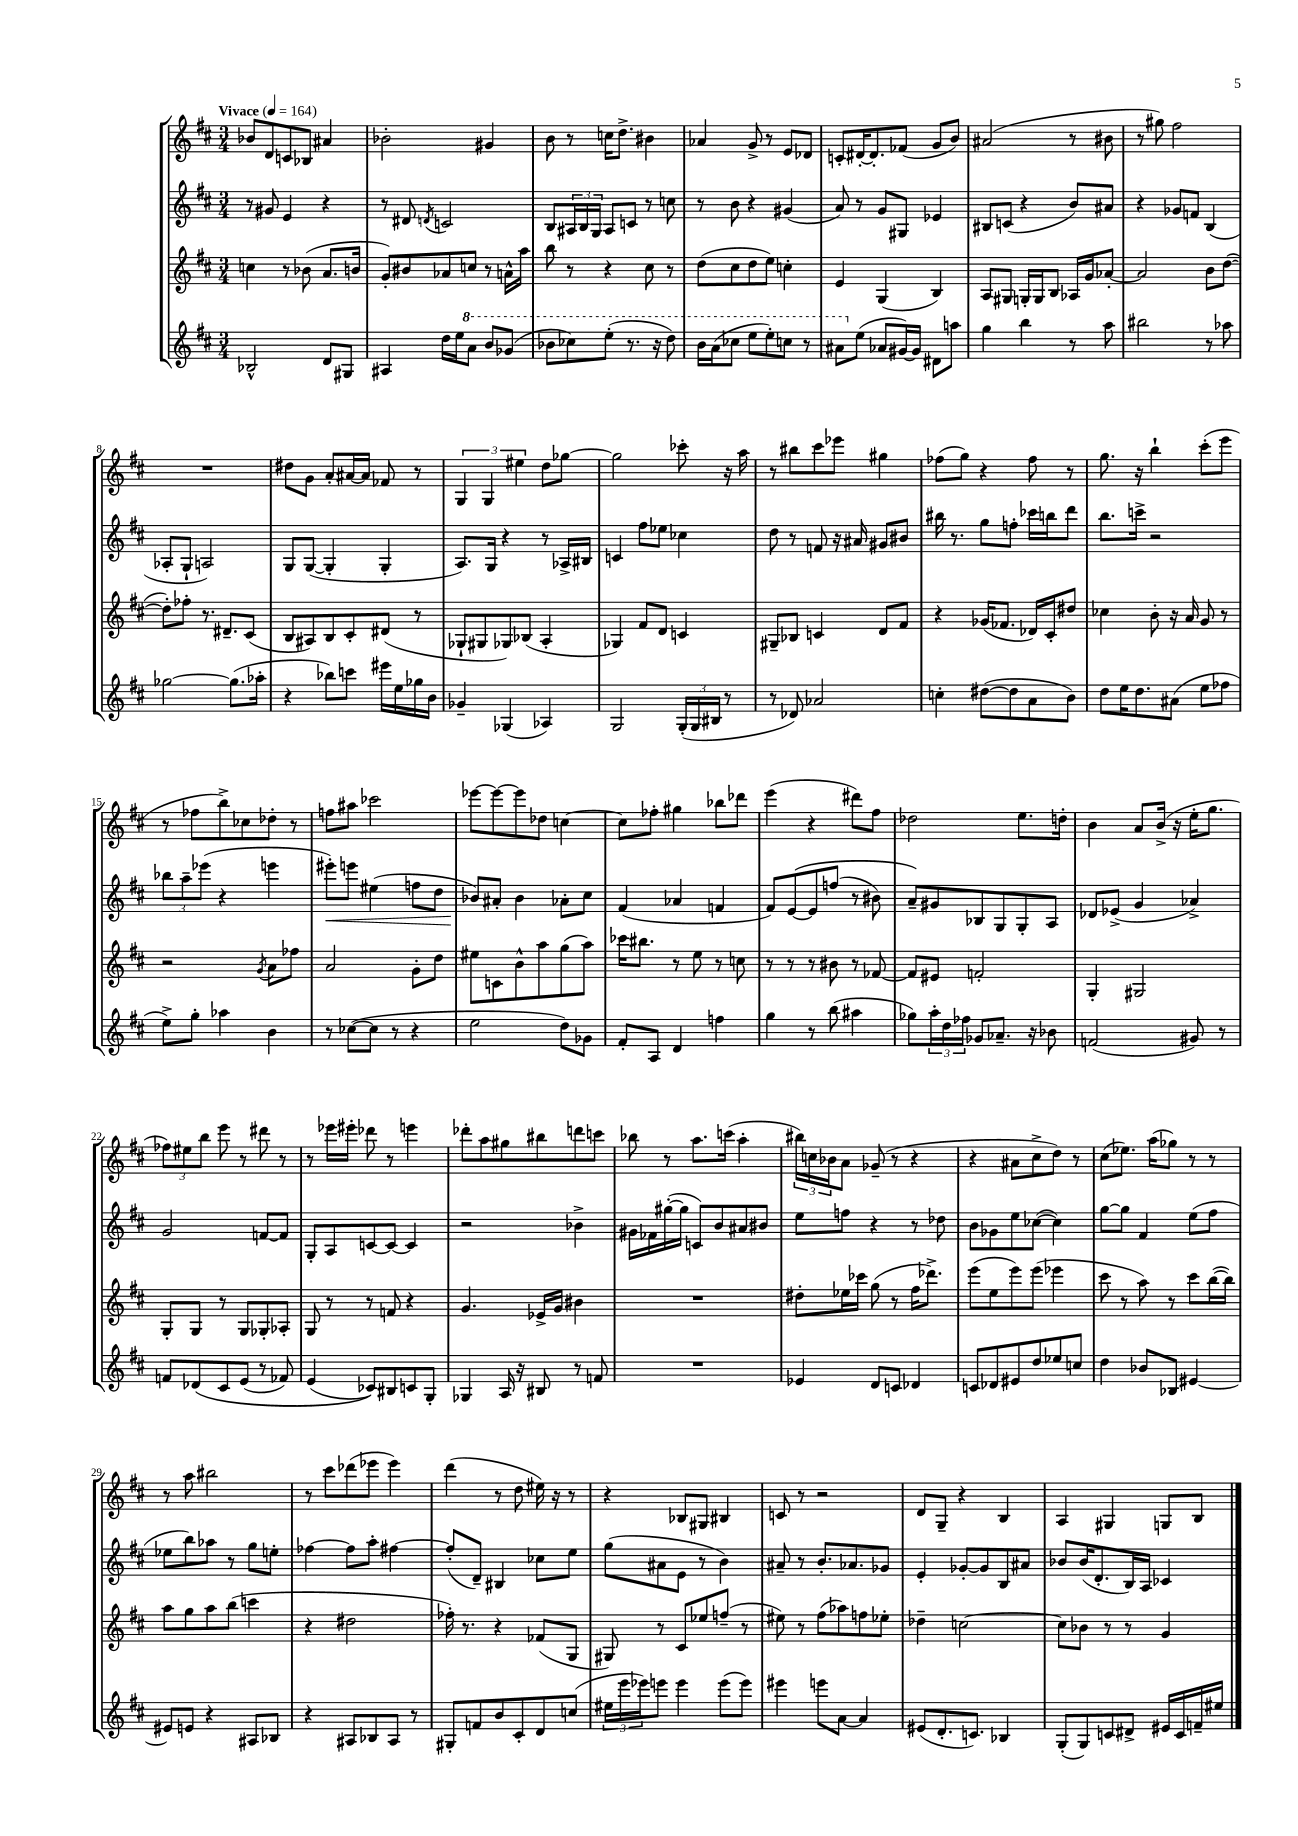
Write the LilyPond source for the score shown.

<<
\new StaffGroup <<
\new Staff = "s0" {
    \clef treble \key d \major \numericTimeSignature \time 3/4 \tempo "Vivace" 4 = 164
    bes'8 d'8 c'8 bes8 ais'4 |
    bes'2-. gis'4 |
    b'8 r8 c''16 d''8.-> bis'4 |
    aes'4 g'8-> r8 e'8 des'8 |
    c'8-. dis'16~-. dis'8.-. fes'8( g'8 b'8) |
    ais'2( r8 bis'8 |
    r8 gis''8) fis''2 |
    R2. |
    dis''8 g'8 a'8-. ais'16~ ais'16 fes'8 r8 |
    \tuplet 3/2 { g4 g4 eis''4 } d''8 ges''8~ |
    ges''2 ces'''8-. r16 a''16 |
    r8 bis''8 cis'''8 ees'''8 gis''4 |
    fes''8( g''8) r4 fes''8 r8 |
    g''8. r16 b''4-! cis'''8-.( e'''8 |
    r8 fes''8 b''8->) ces''8 des''8-. r8 |
    f''8 ais''8 ces'''2 |
    ees'''8~ ees'''8~ ees'''8 des''8 c''4~ |
    c''8 fes''8-. gis''4 bes''8 des'''8 |
    e'''4( r4 dis'''8) fis''8 |
    des''2 e''8. d''16-. |
    b'4 a'8 b'16->( r16 e''16-. g''8. |
    \tuplet 3/2 { fes''8) eis''8 b''8 } e'''8 r8 dis'''8 r8 |
    r8 ees'''16 eis'''16-. des'''8 r8 e'''4 |
    des'''8-. a''8 gis''8 bis''8 d'''8 c'''8 |
    bes''8 r8 a''8. c'''16( a''4-. |
    \tuplet 3/2 { bis''16) c''16 bes'16 } a'8 ges'8--( r8 r4 |
    r4 ais'8 cis''8-> d''8) r8 |
    cis''8( ees''8.) a''16( ges''8) r8 r8 |
    r8 a''8 bis''2 |
    r8 cis'''8 des'''8( ees'''8 ees'''4) |
    d'''4( r8 d''8 eis''16) r16 r8 |
    r4 bes8 gis8 bis4 |
    c'8 r8 r2 |
    d'8 g8-- r4 b4 |
    a4 gis4 g8 b8 \bar "|." |
}
\new Staff = "s1" {
    \clef treble \key d \major \numericTimeSignature \time 3/4
    r8 gis'8 e'4 r4 |
    r8 dis'8 \acciaccatura { d'8 } c'2 |
    b8 \tuplet 3/2 { ais16 b16 g16 } ais8 c'8 r8 c''8 |
    r8 b'8 r4 gis'4( |
    a'8) r8 g'8 gis8 ees'4 |
    bis8 c'8( r4 b'8) ais'8 |
    r4 ges'8 f'8 b4( |
    aes8-. g8-! a2) |
    g8 g8~( g4-. g4-. |
    a8.) g16 r4 r8 aes16-> bis16 |
    c'4 fis''8 ees''8 ces''4 |
    d''8 r8 f'8 r16 ais'16 gis'8 bis'8 |
    bis''16 r8. g''8 f''8-. ces'''16 b''16 d'''8 |
    b''8. c'''16-> r2 |
    \tuplet 3/2 { bes''8 a''8-- ees'''8( } r4 e'''4 |
    eis'''8-.\<) e'''8 eis''4( f''8 d''8 |
    bes'8\!) ais'8-. bes'4 aes'8-. cis''8 |
    fis'4( aes'4 f'4 |
    fis'8) e'8~\( e'8 f''8( r8 bis'8) |
    a'8--\) gis'8 bes8 g8 g8-. a8 |
    des'8 ees'8->( g'4 aes'4->) |
    g'2 f'8~ f'8 |
    g8-. a8 c'8~ c'8~ c'4 |
    r2 bes'4-> |
    gis'16 fes'16 gis''16~-.( gis''16 c'8) b'8 ais'8 bis'8 |
    e''8 f''8 r4 r8 des''8 |
    b'8 ges'8 e''8 ces''8~( ces''4) |
    g''8~ g''8 fis'4 e''8( fis''8 |
    ees''8 b''8) aes''8 r8 g''8 e''8-. |
    fes''4~ fes''8 a''8-. fis''4~ |
    fis''8-.( d'8--) bis4 ces''8 e''8 |
    g''8( ais'8 e'8 r8 b'4) |
    ais'8-- r8 b'8.-. aes'8. ges'8 |
    e'4-. ges'8~-. ges'8 b8 ais'8 |
    bes'8 bes'16( d'8.-. b16) a16 ces'4 \bar "|." |
}
\new Staff = "s2" {
    \clef treble \key d \major \numericTimeSignature \time 3/4
    c''4 r8 bes'8( a'8. b'16 |
    g'8-.) bis'8 aes'8 c''8 r8 a'16-^ a''16 |
    b''8 r8 r4 cis''8 r8 |
    d''8( cis''8 d''8 e''8) c''4-. |
    e'4 g4( b4) |
    a8 gis8 g16-. g16 b8 aes16 g'16 aes'8~-. |
    aes'2 b'8 d''8~( |
    d''8-.) fes''8-. r8. dis'8.-- cis'8( |
    b8 ais8) b8 cis'8-. dis'8( r8 |
    ges8-! gis8 ges8) bes8( a4-. |
    ges4) fis'8 d'8 c'4 |
    gis8-- bes8 c'4 d'8 fis'8 |
    r4 ges'16( fes'8. des'16) cis'16-. dis''8 |
    ces''4 b'8-. r16 a'16 g'8 r8 |
    r2 \acciaccatura { g'8 } a'8 fes''8 |
    a'2 g'8-. d''8 |
    eis''8 c'8 b'8-^ a''8 g''8( a''8) |
    ces'''16 bis''8. r8 e''8 r8 c''8 |
    r8 r8 r8 bis'8 r8 fes'8~ |
    fes'8 eis'8 f'2-. |
    g4-. gis2 |
    g8-. g8 r8 g8 ges8-. aes8-. |
    g8 r8 r8 f'8 r4 |
    g'4. ees'16-> g'16 bis'4 |
    R2. |
    dis''8-. ees''16 ces'''16 g''8( r8 fis''16 des'''8.->) |
    e'''8( e''8 e'''8) e'''8( ees'''4 |
    cis'''8 r8 a''8) r8 cis'''8 b''16~( b''16) |
    a''8 g''8 a''8 b''8( c'''4 |
    r4 dis''2 |
    fes''16-.) r8. r4 fes'8( g8 |
    gis8) r8 cis'8 ees''8 f''8--( r8 |
    eis''8) r8 fis''8( aes''8) f''8 ees''8-. |
    des''4-- c''2~ |
    c''8 bes'8 r8 r8 g'4 \bar "|." |
}
\new Staff = "s3" {
    \clef treble \key d \major \numericTimeSignature \time 3/4
    bes2-^ d'8 gis8 |
    ais4 d''16 e''16 \ottava #1 a''8 b''8 ges''8( |
    bes''8 ces'''8) e'''8-.( r8. r16 d'''8) |
    b''16 a''16( ces'''8 e'''8 e'''8-.) c'''8 r8 |
    ais''8 \ottava #0 e''8( aes'8 gis'16~) gis'16 dis'8 a''8 |
    g''4 b''4 r8 a''8 |
    bis''2 r8 aes''8 |
    ges''2~ ges''8.( aes''16-. |
    r4 bes''8) c'''8 eis'''16 e''16 ges''16 b'16 |
    ges'4-- ges4( aes4) |
    g2 \tuplet 3/2 { g16-.( g16 bis16 } r8 |
    r8 des'8) aes'2 |
    c''4-. dis''8~( dis''8 a'8 b'8) |
    d''8 e''16 d''8. ais'8( e''8 fes''8 |
    e''8->) g''8-. aes''4 b'4 |
    r8 ces''8~( ces''8 r8 r4 |
    e''2 d''8) ges'8 |
    fis'8-. a8 d'4 f''4 |
    g''4 r8 b''8( ais''4 |
    ges''8) \tuplet 3/2 { a''16-. d''16 fes''16 } ges'8 aes'8.-- r16 bes'8 |
    f'2( gis'8) r8 |
    f'8 des'8\( cis'8 e'8( r8 fes'8) |
    e'4( ces'8)\) bis8 c'8 g8-. |
    ges4 a16 r16 bis8 r8 f'8 |
    R2. |
    ees'4 d'8 c'8 des'4 |
    c'8 des'8 eis'8 d''8 ees''8 c''8 |
    d''4 bes'8 bes8 eis'4~ |
    eis'8 e'8 r4 ais8 bes8 |
    r4 ais8 bes8 ais8 r8 |
    gis8-. f'8 b'8 cis'8-. d'8 c''8( |
    \tuplet 3/2 { eis''16 e'''16 ees'''16) } e'''8 e'''4 e'''8( e'''8) |
    eis'''4 e'''8 a'8~ a'4 |
    eis'8( d'8.-. c'8.) bes4 |
    g8-.( g8) c'8 dis'8-> eis'16 c'16 f'16-- eis''16 \bar "|." |
}
>>
>>
